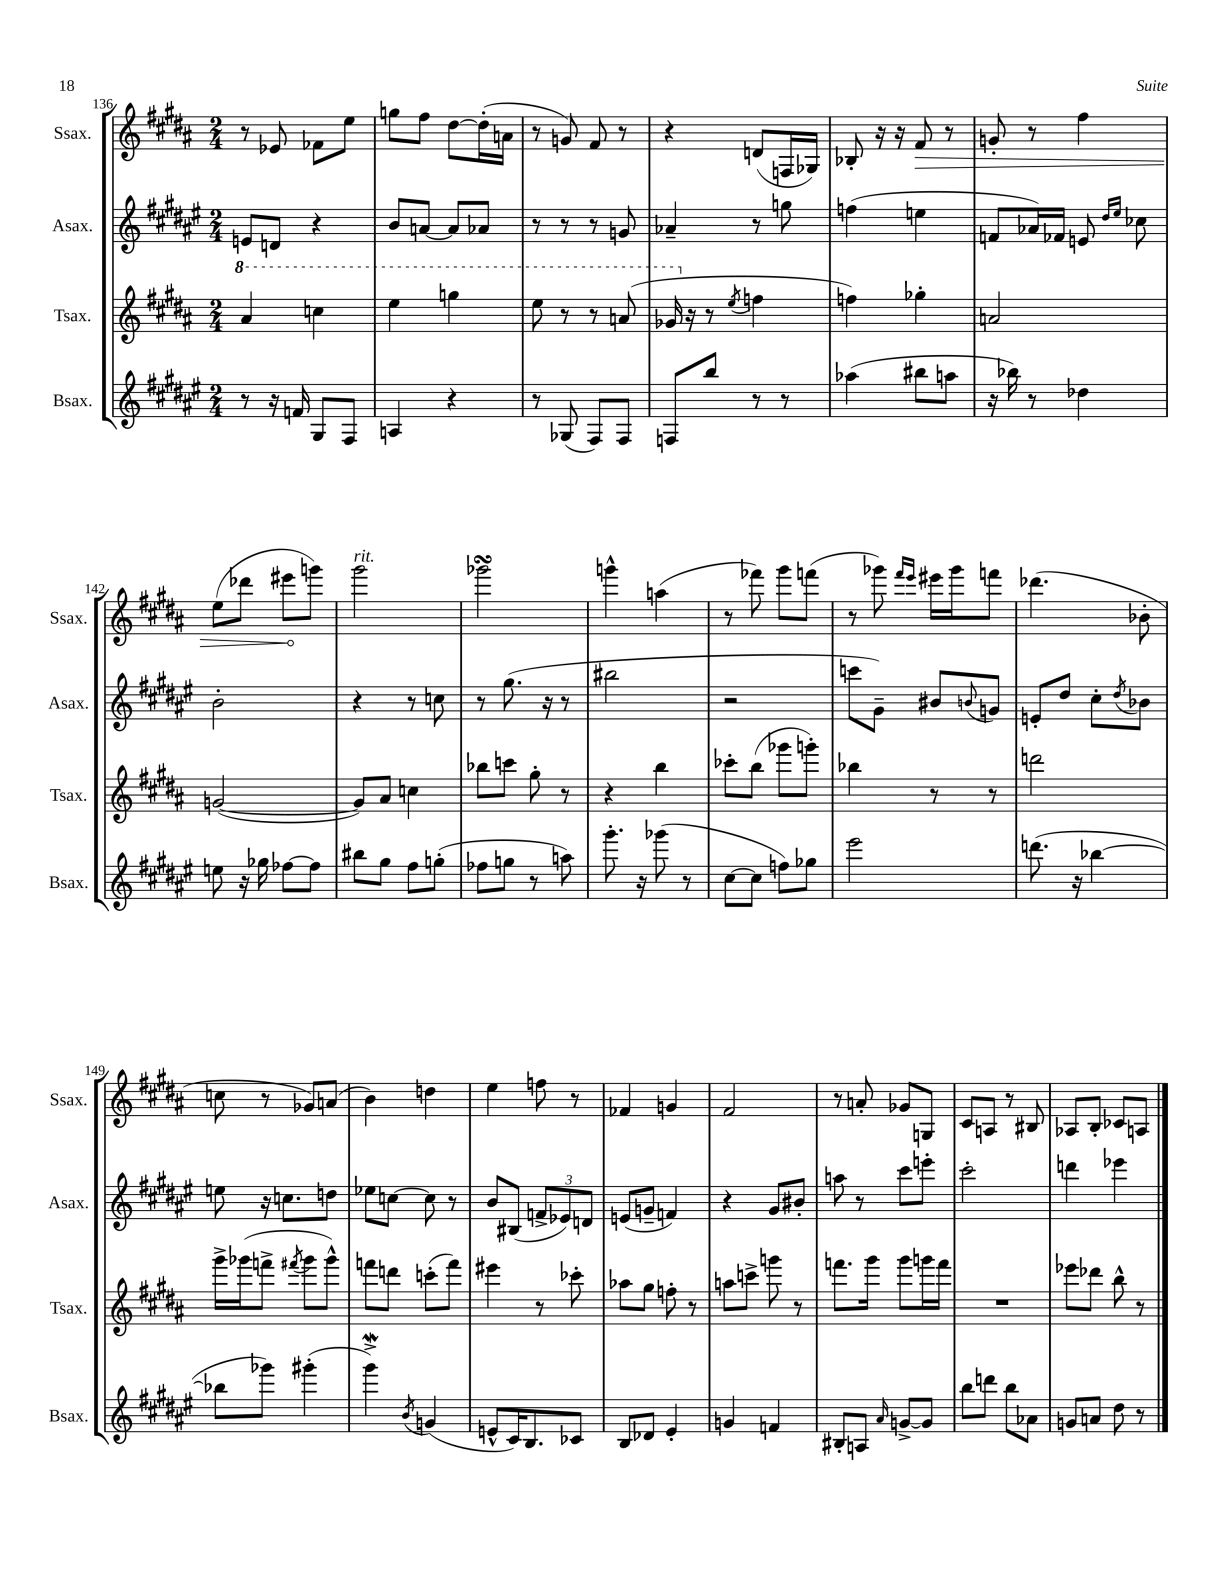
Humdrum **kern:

**kern	**kern	**kern	**kern	**dynam
*part4	*part3	*part2	*part1	*part1
*staff4	*staff3	*staff2	*staff1	*staff1
*I"Bsax.	*I"Tsax.	*I"Asax.	*I"Ssax.	*
*I'Bsax.	*I'Tsax.	*I'Asax.	*I'Ssax.	*
*clefG2	*clefG2	*clefG2	*clefG2	*
*k[f#c#g#d#a#e#]	*k[f#c#g#d#a#]	*k[f#c#g#d#a#e#]	*k[f#c#g#d#a#]	*
*M2/4	*M2/4	*M2/4	*M2/4	*
*	*8va	*	*	*
=136	=136	=136	=136	=136
8r	4aa#/	8en/L	8r	.
16r	.	8dn/J	8e-X/	.
16fn/	.	.	.	.
8G#/L	4cccn\	4r	8f-X\L	.
8F#/J	.	.	8ee\J	.
=137	=137	=137	=137	=137
4An/	4eee\	8b/L	8ggn\L	.
.	.	[8an/J	8ff#\J	.
4r	4gggn\	8a/L]	[8dd#\L	.
.	.	8a-X/J	(16dd#'\L]	.
.	.	.	16an\JJ	.
=138	=138	=138	=138	=138
8r	8eee\	8r	8r	.
(8G-X/	8r	8r	8gn/)	.
8F#/L)	8r	8r	8f#/	.
8F#/J	(8aan/	8gn/	8r	.
=139	=139	=139	=139	=139
8Fn/L	16gg-X/	4a-X~/	4r	.
*	*X8va	*	*	*
.	16r	.	.	.
8bb/J	8r	.	.	.
.	8qee/	.	.	.
8r	4ffn\	8r	(8dn/L	.
8r	.	8ggn\	16Fn/L	.
.	.	.	16G-X/JJ)	.
=140	=140	=140	=140	=140
(4aa-X\	4ffn\)	(4ffn\	8B-X'/	.
.	.	.	16r	.
.	.	.	16r	.
!	!	!	!	!LO:HP:b
8bb#X\L	4gg-X'\	4een\	8f#/	>
8aan\J	.	.	8r	.
=141	=141	=141	=141	=141
16r	2an/	8fn/L	8gn'/	.
16bb-X\)	.	.	.	.
8r	.	16a-X/L)	8r	.
.	.	16f-X/JJ	.	.
4dd-X\	.	8en/	4ff#\	.
.	.	16qqdd#/LL	.	.
.	.	16qqee#/JJ	.	.
.	.	8cc-X\	.	.
!!LO:LB:g=z
=142	=142	=142	=142	=142
8een\	([2gn/	2b'\	(8ee\L	.
16r	.	.	8ddd-X\J	.
16gg-X\	.	.	.	.
[8ff-X\L	.	.	8eee#X\L	.
8ff-\J]	.	.	8gggn\J)	]
=143	=143	=143	=143	=143
!	!	!	!LO:TX:a:i:t=rit.	!
8bb#X\L	8g/L])	4r	2ggg#\	.
8gg#\J	8a#/J	.	.	.
8ff#\L	4ccn\	8r	.	.
(8ggn'\J	.	8ccn\	.	.
=144	=144	=144	=144	=144
8ff-X\L	8bb-X\L	8r	2ggg-XsSSs\	.
8ggn\J	8cccn\J	(8.gg#\	.	.
8r	8gg#'\	.	.	.
.	.	16r	.	.
8aan\)	8r	8r	.	.
=145	=145	=145	=145	=145
8.ggg#'\	4r	2bb#X\	4gggn^^\	.
16r	.	.	.	.
(8ggg-X\	4bb\	.	(4aan\	.
8r	.	.	.	.
=146	=146	=146	=146	=146
[8cc#\L	8ccc-X'\L	2r	8r	.
8cc#\J]	(8bb\J	.	8fff-X\)	.
8ffn\L)	8ggg-X\L	.	8ggg#\L	.
8gg-X\J	8gggn'\J)	.	(8fffn\J	.
=147	=147	=147	=147	=147
2eee#\	4bb-X\	8cccn\L	8r	.
.	.	8g#~\J)	8ggg-X\)	.
.	.	.	16qqfff#/LL	.
.	.	.	16qqeee/JJ	.
.	8r	8b#X/L	16eee#X\LL	.
.	.	.	16ggg-\J	.
.	.	8qqbn/	.	.
.	8r	8gn/J	8fffn\J	.
=148	=148	=148	=148	=148
(8.dddn\	2dddn\	8en'/L	(4.ddd-X\	.
.	.	8dd#/J	.	.
16r	.	.	.	.
[4bb-X\	.	8cc#'\L	.	.
.	.	8qdd#/	.	.
.	.	8b-X\J	8b-X'\	.
!!LO:LB:g=z
=149	=149	=149	=149	=149
8bb-X\L]	16ggg#^\LL	8een\	8ccn\	.
.	(16ggg-X\J	.	.	.
8ggg-X\J)	8fffn^\J	16r	8r	.
.	.	8.ccn\L	.	.
.	8qfff#X/	.	.	.
(4ggg#X'\	8ggg-\L	.	8g-X/L)	.
.	8ggg-^^\J)	8ddn\J	(8an/J	.
=150	=150	=150	=150	=150
4ggg#W^\)	8fffn\L	8ee-X\L	4b\)	.
.	8dddn\J	[8ccn\J	.	.
8qb/	.	.	.	.
(4gn/	(8cccn'\L	8cc\]	4ddn\	.
.	8fff\J)	8r	.	.
=151	=151	=151	=151	=151
8en^^/L	4eee#X\	8b/L	4ee\	.
16c#/K)	.	(8B#X/J	.	.
8.B/	.	.	.	.
.	8r	12fn^/L	8ffn\	.
.	.	12e-X/)	.	.
8c-X/J	8ccc-X'\	.	8r	.
.	.	12dn/J	.	.
=152	=152	=152	=152	=152
8B/L	8aa-X\L	(8en/L	4f-X/	.
8d-X/J	8gg#\J	8gn~/J	.	.
4e#'/	8ffn'\	4fn/)	4gn/	.
.	8r	.	.	.
=153	=153	=153	=153	=153
4gn/	8aan\L	4r	2f#/	.
.	8cccn^\J	.	.	.
4fn/	8gggn\	8g#/L	.	.
.	8r	8b#X'/J	.	.
=154	=154	=154	=154	=154
8B#X'/L	8.fffn\L	8aan\	8r	.
8An/J	.	8r	8an'/	.
.	16ggg#\Jk	.	.	.
16qqa#/	.	.	.	.
[8gn^/L	8ggg#\L	8ccc#\L	8g-X/L	.
8g/J]	16gggn\L	8eeen'\J	8Gn/J	.
.	16fff\JJ	.	.	.
=155	=155	=155	=155	=155
8bb\L	2r	2ccc#'\	8c#/L	.
8dddn\J	.	.	8An/J	.
8bb\L	.	.	8r	.
8a-X\J	.	.	8B#X/	.
=156	=156	=156	=156	=156
8gn/L	8eee-X\L	4dddn\	8A-X/L	.
8an/J	8ddd-X\J	.	8B'/J	.
8dd#\	8bb^^\	4eee-X\	8c-X/L	.
8r	8r	.	8An/J	.
==	==	==	==	==
*-	*-	*-	*-	*-
